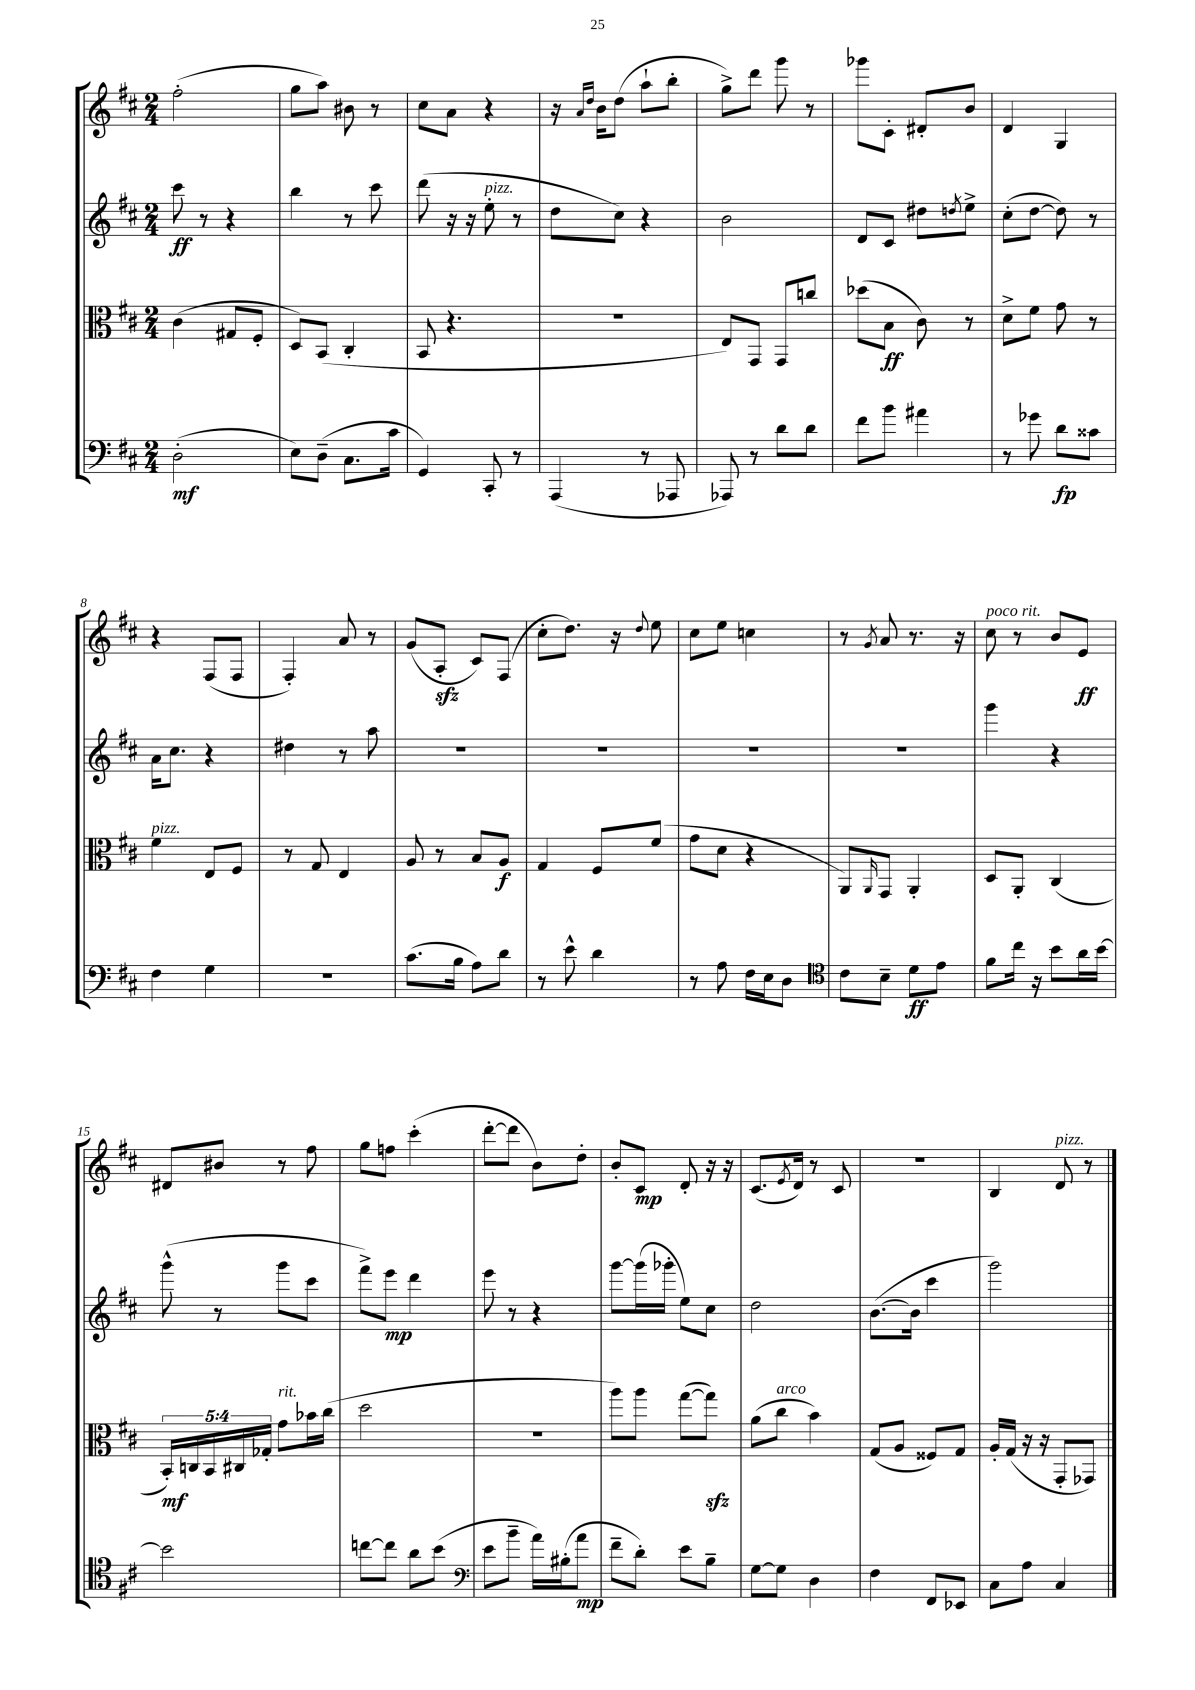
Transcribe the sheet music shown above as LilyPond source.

<<
\new StaffGroup <<
\new Staff = "s0" {
    \clef treble \key d \major \numericTimeSignature \time 2/4
    fis''2-.( |
    g''8 a''8) bis'8 r8 |
    cis''8 a'8 r4 |
    r16 \grace { a'16 d''16 } b'16 d''8( a''8-! b''8-. |
    g''8->) d'''8 g'''8 r8 |
    ges'''8 cis'8-. dis'8-. b'8 |
    d'4 g4 |
    r4 fis8( fis8 |
    fis4-.) a'8 r8 |
    g'8( a8-.\sfz cis'8) fis8( |
    cis''8-. d''8.) r16 \appoggiatura { d''8 } e''8 |
    cis''8 e''8 c''4 |
    r8 \acciaccatura { g'8 } a'8 r8. r16 |
    cis''8^\markup { \italic "poco rit." } r8 b'8 e'8\ff |
    dis'8 bis'8 r8 fis''8 |
    g''8 f''8 cis'''4-.( |
    d'''8~-. d'''8 b'8) d''8-. |
    b'8-. cis'8\mp d'8-. r16 r16 |
    cis'8.( \acciaccatura { e'8 } d'16) r8 cis'8 |
    R2 |
    b4 d'8^\markup { \italic "pizz." } r8 \bar "|." |
}
\new Staff = "s1" {
    \clef treble \key d \major \numericTimeSignature \time 2/4
    cis'''8\ff r8 r4 |
    b''4 r8 cis'''8 |
    d'''8( r16 r16 e''8-.^\markup { \italic "pizz." } r8 |
    d''8 cis''8) r4 |
    b'2 |
    d'8 cis'8 dis''8 \acciaccatura { d''8 } e''8-> |
    cis''8-.( d''8~ d''8) r8 |
    a'16 cis''8. r4 |
    dis''4 r8 a''8 |
    R2 |
    R2 |
    R2 |
    R2 |
    g'''4 r4 |
    g'''8-^( r8 g'''8 cis'''8 |
    fis'''8->) e'''8\mp d'''4 |
    e'''8 r8 r4 |
    g'''8~ g'''16( ges'''16-. e''8) cis''8 |
    d''2 |
    b'8.~( b'16 cis'''4 |
    g'''2) \bar "|." |
}
\new Staff = "s2" {
    \clef alto \key d \major \numericTimeSignature \time 2/4 \override Staff.TupletNumber.text = #tuplet-number::calc-fraction-text
    cis'4( gis8 fis8-. |
    d8) b,8( cis4-. |
    b,8 r4. |
    r2 |
    e8) g,8 g,8 c''8 |
    des''8( b8\ff cis'8) r8 |
    d'8-> fis'8 g'8 r8 |
    fis'4^\markup { \italic "pizz." } e8 fis8 |
    r8 g8 e4 |
    a8 r8 b8 a8\f |
    g4 fis8 fis'8( |
    g'8 d'8 r4 |
    a,8) \grace { a,16 } g,8 a,4-. |
    d8 a,8-. cis4( |
    \tuplet 5/4 { b,16-.\mf) c16 b,16 cis16 ges16-. } g'8^\markup { \italic "rit." } bes'16 cis''16( |
    d''2 |
    r2 |
    a''8) a''8 g''8~( g''8\sfz) |
    a'8( cis''8^\markup { \italic "arco" } b'4) |
    g8( a8 fisis8) g8 |
    a16-. g16( r16 r16 g,8-. ges,8) \bar "|." |
}
\new Staff = "s3" {
    \clef bass \key d \major \numericTimeSignature \time 2/4
    d2-.\mf( |
    e8) d8--( cis8. cis'16 |
    g,4) cis,8-. r8 |
    a,,4( r8 aes,,8 |
    aes,,8) r8 d'8 d'8 |
    fis'8 b'8 ais'4 |
    r8 ges'8 d'8\fp cisis'8 |
    fis4 g4 |
    R2 |
    cis'8.( b16 a8) d'8 |
    r8 e'8-^ d'4 |
    r8 a8 fis16 e16 d8 |
    \clef tenor cis'8 b8-- d'8\ff e'8 |
    fis'8 cis''16 r16 b'8 a'16 b'16~ |
    b'2 |
    c''8~ c''8 a'8 b'8( |
    \clef bass e'8 b'8-- a'16) bis16-.( a'8\mp |
    fis'8-- d'8-.) e'8 b8-- |
    g8~ g8 d4 |
    fis4 fis,8 ees,8 |
    cis8 a8 cis4 \bar "|." |
}
>>
>>
